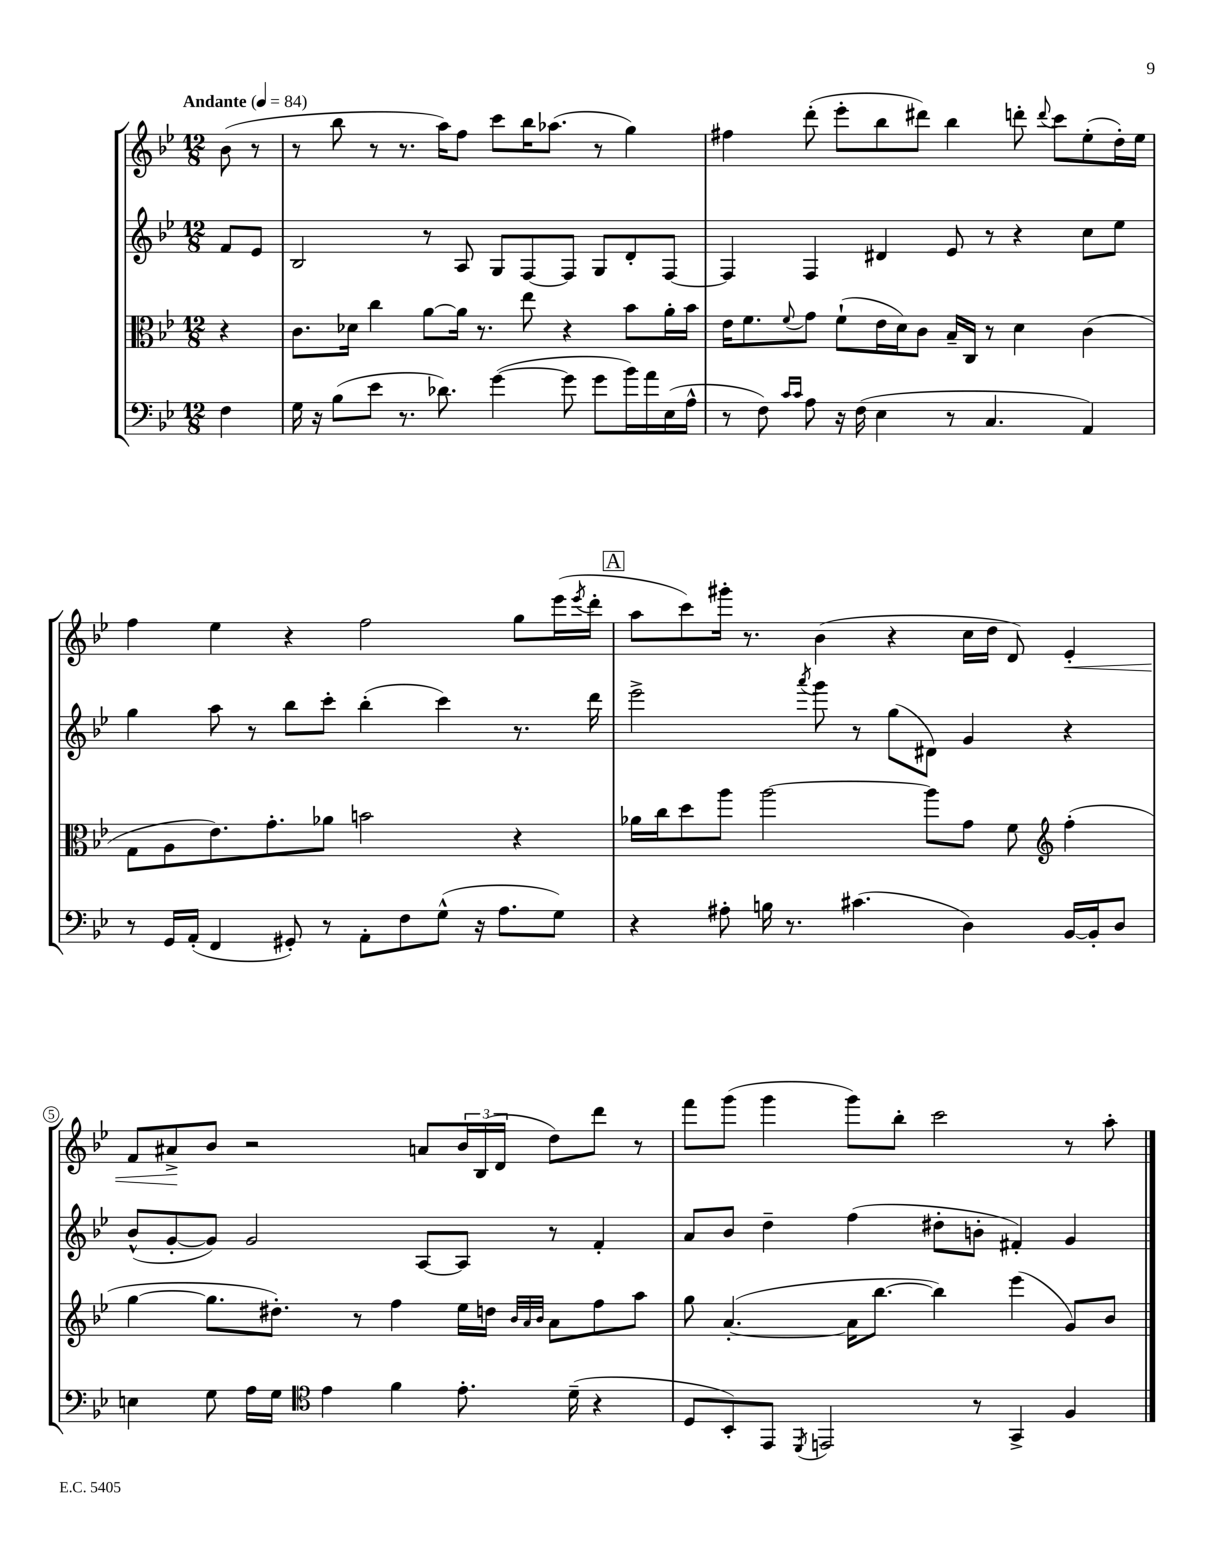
<<
\new StaffGroup <<
\new Staff = "s0" {
    \clef treble \key bes \major \numericTimeSignature \time 12/8 \partial 4 \tempo "Andante" 4 = 84
    bes'8( r8 |
    r8 bes''8 r8 r8. a''16) f''8 c'''8 bes''16 aes''8.( r8 g''4) |
    fis''4 d'''8-.( ees'''8-. bes''8 dis'''8) bes''4 d'''8-. \appoggiatura { d'''8 } c'''8 ees''8-.( d''16-.) ees''16 |
    f''4 ees''4 r4 f''2 g''8 ees'''16( \acciaccatura { ees'''8 } d'''16-. |
    \mark \markup { \box "A" } a''8 c'''8) gis'''16-. r8. bes'4( r4 c''16 d''16 d'8) ees'4-.\< |
    f'8 ais'8->\! bes'8 r2 a'8 \tuplet 3/2 { bes'16 bes16( d'16 } d''8) d'''8 r8 |
    f'''8 g'''8( g'''4 g'''8) bes''8-. c'''2 r8 a''8-. \bar "|." |
}
\new Staff = "s1" {
    \clef treble \key bes \major \numericTimeSignature \time 12/8 \partial 4
    f'8 ees'8 |
    bes2 r8 a8 g8 f8~ f8 g8 d'8-. f8~ |
    f4 f4 dis'4 ees'8 r8 r4 c''8 ees''8 |
    g''4 a''8 r8 bes''8 c'''8-. bes''4-.( c'''4) r8. d'''16 |
    \mark \markup { \box "A" } ees'''2-> \acciaccatura { a'''8 } g'''8 r8 g''8( dis'8) g'4 r4 |
    bes'8-^( g'8~-. g'8) g'2 a8~ a8 r8 f'4-. |
    a'8 bes'8 d''4-- f''4( dis''8-. b'8-. fis'4-.) g'4 \bar "|." |
}
\new Staff = "s2" {
    \clef alto \key bes \major \numericTimeSignature \time 12/8 \partial 4
    r4 |
    c'8. des'16 c''4 a'8~ a'16 r8. ees''8 r4 bes'8 a'16-. bes'16 |
    ees'16 f'8. \appoggiatura { f'8 } g'8 f'8-!( ees'16 d'16) c'8 bes16-- c16 r8 d'4 c'4( |
    g8 a8 ees'8.) g'8.-. aes'8 b'2 r4 |
    \mark \markup { \box "A" } aes'16 c''16 d''8 a''8 a''2~ a''8 g'8 f'8 \clef treble f''4-.( |
    g''4~ g''8. dis''8.-.) r8 f''4 ees''16 d''16 \grace { bes'32 a'32 bes'32 } a'8 f''8 a''8 |
    g''8 a'4.~-.( a'16 bes''8.~ bes''4) ees'''4( g'8) bes'8 \bar "|." |
}
\new Staff = "s3" {
    \clef bass \key bes \major \numericTimeSignature \time 12/8 \partial 4
    f4 |
    g16 r16 bes8( ees'8 r8. des'8.) g'4~( g'8 g'8 bes'16) a'16 ees16( a16-^ |
    r8 f8) \grace { c'16 c'16 } a8 r16 f16( ees4 r8 c4. a,4) |
    r8 g,16 a,16-.( f,4 gis,8-.) r8 a,8-. f8 g8-^( r16 a8. g8) |
    \mark \markup { \box "A" } r4 ais8-. b16 r8. cis'4.( d4) bes,16~ bes,16-. d8 |
    e4 g8 a16 g16 \clef tenor ees'4 f'4 ees'8.-. d'16--( r4 |
    d8 bes,8-.) ees,8 \acciaccatura { d,8 } e,2 r8 g,4-> f4 \bar "|." |
}
>>
>>
\layout { \context { \Score \override BarNumber.break-visibility = ##(#f #t #t) barNumberVisibility = #(every-nth-bar-number-visible 5) \override BarNumber.stencil = #(make-stencil-circler 0.1 0.3 ly:text-interface::print) } }
